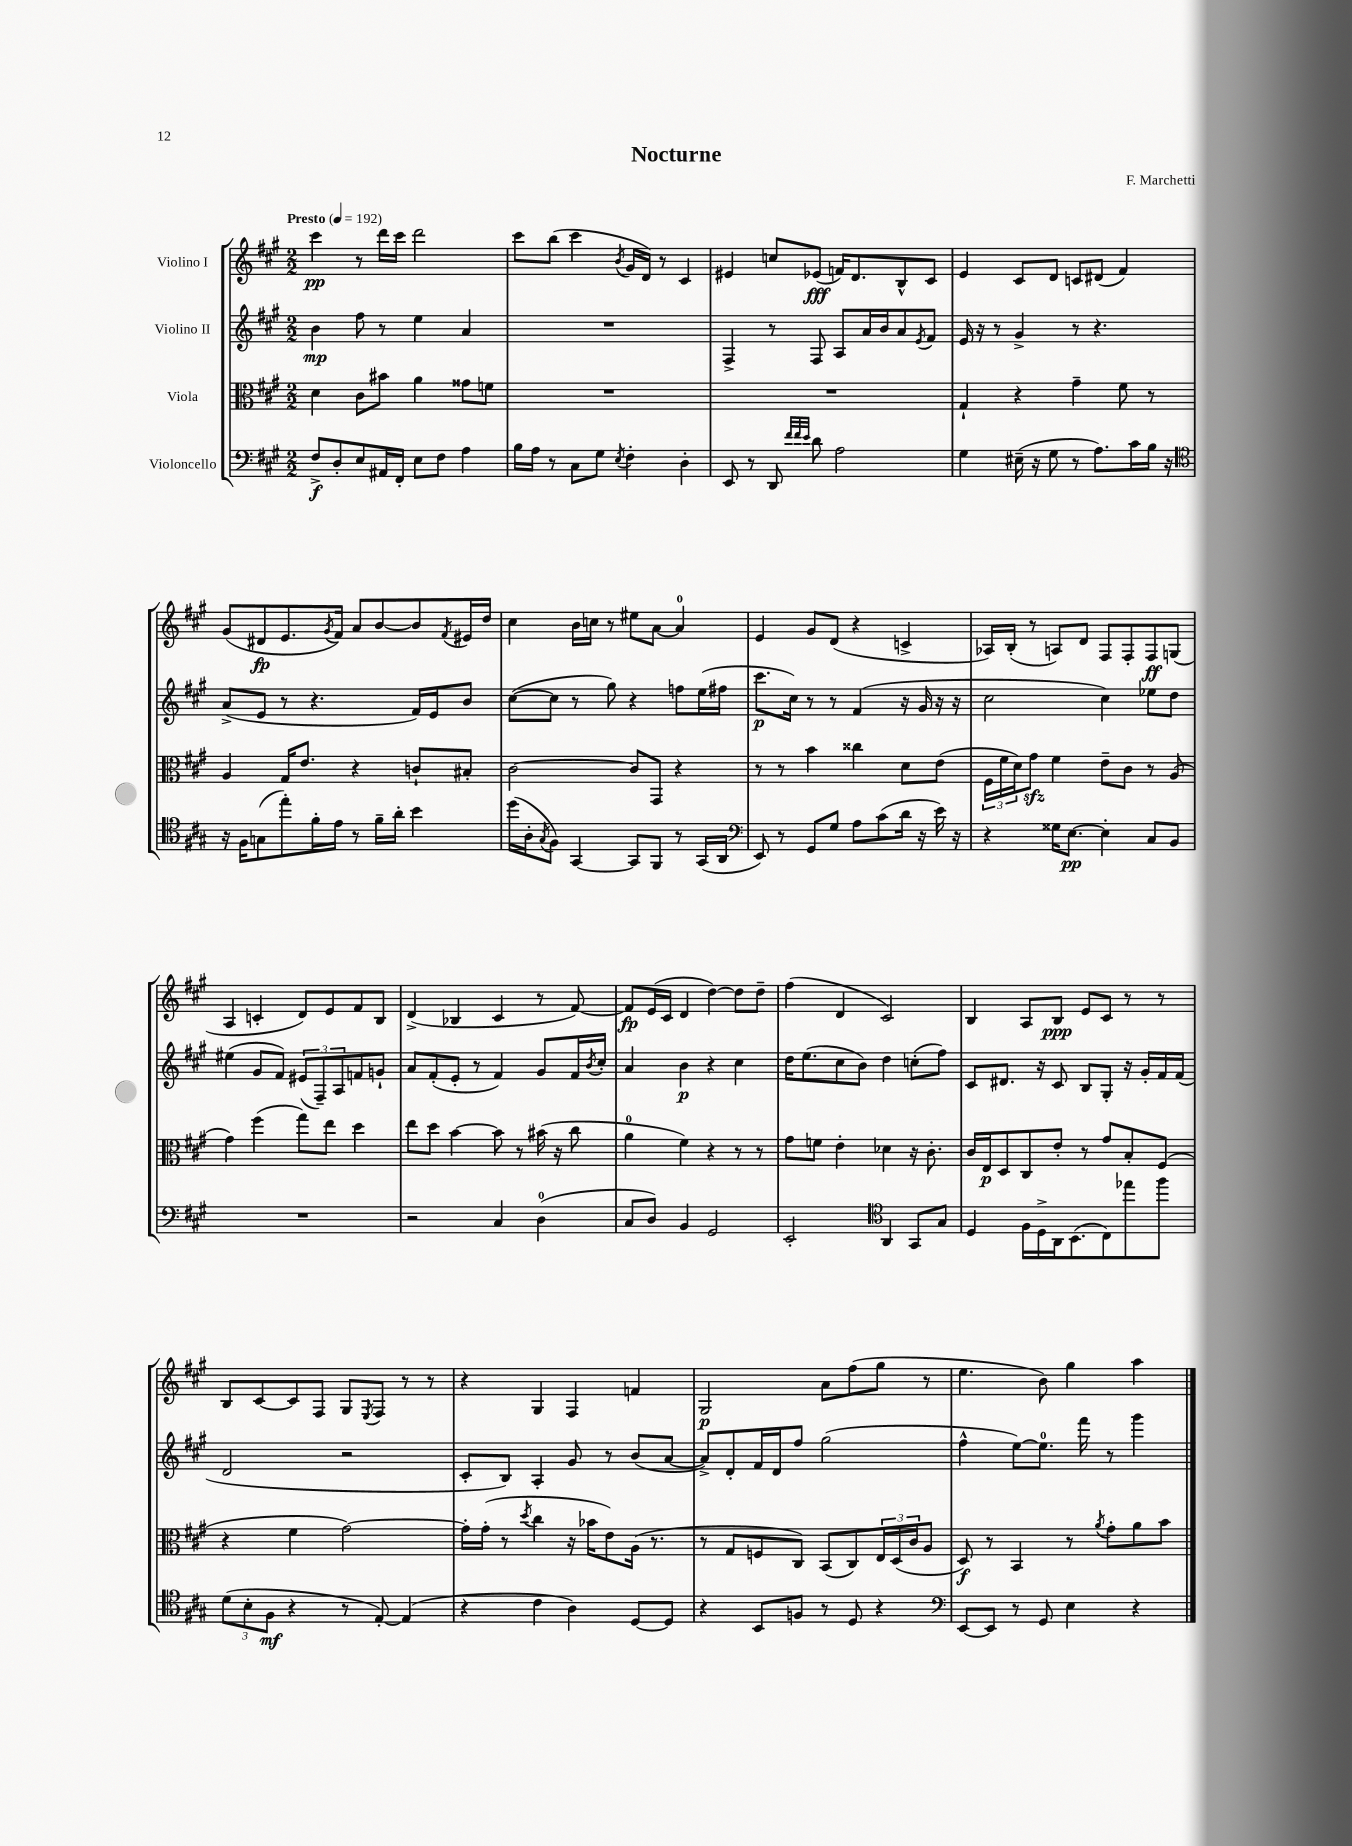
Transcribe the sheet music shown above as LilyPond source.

\header { title = "Nocturne" composer = "F. Marchetti" }
<<
\new StaffGroup <<
\new Staff = "s0" \with { instrumentName = "Violino I" } {
    \clef treble \key a \major \numericTimeSignature \time 2/2 \tempo "Presto" 4 = 192
    cis'''4\pp r8 d'''16 cis'''16 d'''2 |
    cis'''8 b''8( cis'''4 \acciaccatura { b'8 } gis'16 d'16) r8 cis'4 |
    eis'4 c''8 ees'8\fff( f'16) d'8. b8-^ cis'8 |
    e'4 cis'8 d'8 c'8 dis'8( fis'4) |
    gis'8( dis'8\fp e'8. \acciaccatura { gis'8 } fis'16) a'8 b'8~ b'8 \acciaccatura { fis'8 } eis'16 d''16 |
    cis''4 b'16 c''16 r8 eis''8 a'8~ a'4-0 |
    e'4 gis'8 d'8( r4 c'4-> |
    aes16) b16-.( r8 a8) d'8 fis8 fis8-. fis8\ff g8( |
    a4 c'4-. d'8) e'8 fis'8 b8 |
    d'4->( bes4 cis'4 r8 fis'8~) |
    fis'8\fp e'16( cis'16 d'4 d''4~) d''8 d''8-- |
    fis''4( d'4 cis'2) |
    b4 a8 b8\ppp e'8 cis'8 r8 r8 |
    b8 cis'8~ cis'8 fis8 gis8 \acciaccatura { e8 } fis8 r8 r8 |
    r4 gis4 fis4 f'4 |
    gis2\p a'8 fis''8( gis''8 r8 |
    e''4. b'8) gis''4 a''4 \bar "|." |
}
\new Staff = "s1" \with { instrumentName = "Violino II" } {
    \clef treble \key a \major \numericTimeSignature \time 2/2
    b'4\mp fis''8 r8 e''4 a'4 |
    R1 |
    fis4-> r8 fis8 a8 a'16 b'16 a'8 \acciaccatura { e'8 } fis'8 |
    e'16 r16 r8 gis'4-> r8 r4. |
    a'8->( e'8 r8 r4. fis'16) e'16 b'8 |
    cis''8~( cis''8 r8 gis''8) r4 f''8 e''16( fis''16 |
    cis'''8.\p cis''16) r8 r8 fis'4( r16 gis'16 r16 r16 |
    cis''2 cis''4) ees''8 d''8 |
    eis''4( gis'8 fis'8) \tuplet 3/2 { eis'8( fis8--) a8 } f'8 g'8-! |
    a'8 fis'8-.( e'8-. r8 fis'4) gis'8 fis'16 \acciaccatura { b'8 } cis''16-. |
    a'4 b'4\p r4 cis''4 |
    d''16 e''8.( cis''8 b'8) d''4 c''8-.( fis''8) |
    cis'8 dis'8. r16 cis'8 b8 gis8-. r16 gis'16-. fis'16 fis'16( |
    d'2 r2 |
    cis'8-. b8) a4-. gis'8 r8 b'8( a'8~ |
    a'8->) d'8-. fis'16 d'16 fis''8 gis''2( |
    fis''4-^ e''8~) e''8.-0 fis'''16 r8 gis'''4 \bar "|." |
}
\new Staff = "s2" \with { instrumentName = "Viola" } {
    \clef alto \key a \major \numericTimeSignature \time 2/2
    d'4 cis'8 bis'8 a'4 gisis'8 f'8 |
    R1 |
    R1 |
    gis4-! r4 gis'4-- fis'8 r8 |
    a4 gis16 e'8. r4 c'8-! bis8-. |
    cis'2~ cis'8 gis,8 r4 |
    r8 r8 b'4 cisis''4 d'8 e'8( |
    \tuplet 3/2 { fis16 fis'16 d'16) } gis'8\sfz fis'4 e'8-- cis'8 r8 a8( |
    gis'4) fis''4( gis''8) e''8 d''4 |
    e''8 d''8 b'4~ b'8 r8 bis'16( r16 cis''8 |
    a'4-0 fis'4) r4 r8 r8 |
    gis'8 f'8 e'4-. des'4 r16 cis'8.-. |
    cis'16 e16\p d8 cis8 e'8-. r8 gis'8 b8-. fis8( |
    r4 fis'4 gis'2~) |
    gis'16-. gis'16-.( r8 \acciaccatura { d''8 } cis''4 r16 bes'16 e'8) a16( r8. |
    r8 gis8 f8 cis8) b,8( cis8) \tuplet 3/2 { e16 d16( cis'16 } a8 |
    d8\f) r8 b,4 r8 \acciaccatura { a'8 } gis'8-. a'8 b'8 \bar "|." |
}
\new Staff = "s3" \with { instrumentName = "Violoncello" } {
    \clef bass \key a \major \numericTimeSignature \time 2/2
    fis8->\f d8-. e8 ais,16 fis,16-. e8 fis8 a4 |
    b16 a16 r8 cis8 gis8 \acciaccatura { e8 } fis4-. d4-. |
    e,8 r8 d,8 \grace { fis'32 fis'32 e'32 } d'8 a2 |
    gis4 eis16--( r16 gis8 r8 a8.) cis'16 b16 r16 |
    \clef tenor r16 fis16 g8( e''8-.) fis'16-. e'16 r8 fis'16-- a'16-. b'4 |
    d''16( a16-. \acciaccatura { gis8 } fis8) gis,4~ gis,8 fis,8 r8 gis,16( a,16 |
    \clef bass e,8) r8 gis,8 gis8 a8 cis'8( d'16 r16 e'16) r16 |
    r4 gisis16 e8.~\pp e4-. cis8 b,8 |
    R1 |
    r2 cis4 d4-0( |
    cis8 d8) b,4 gis,2 |
    e,2-. \clef tenor a,4 gis,8 gis8 |
    d4 fis16 d16-> a,16 b,8.( cis8) ees''8 fis''8 |
    \tuplet 3/2 { d'8( b8-. fis8\mf } r4 r8 e8~-.) e4( |
    r4 cis'4 a4) d8~ d8 |
    r4 b,8 f8 r8 d8 r4 |
    \clef bass e,8~ e,8 r8 gis,8 e4 r4 \bar "|." |
}
>>
>>
\layout { \context { \Score \remove "Bar_number_engraver" } }
